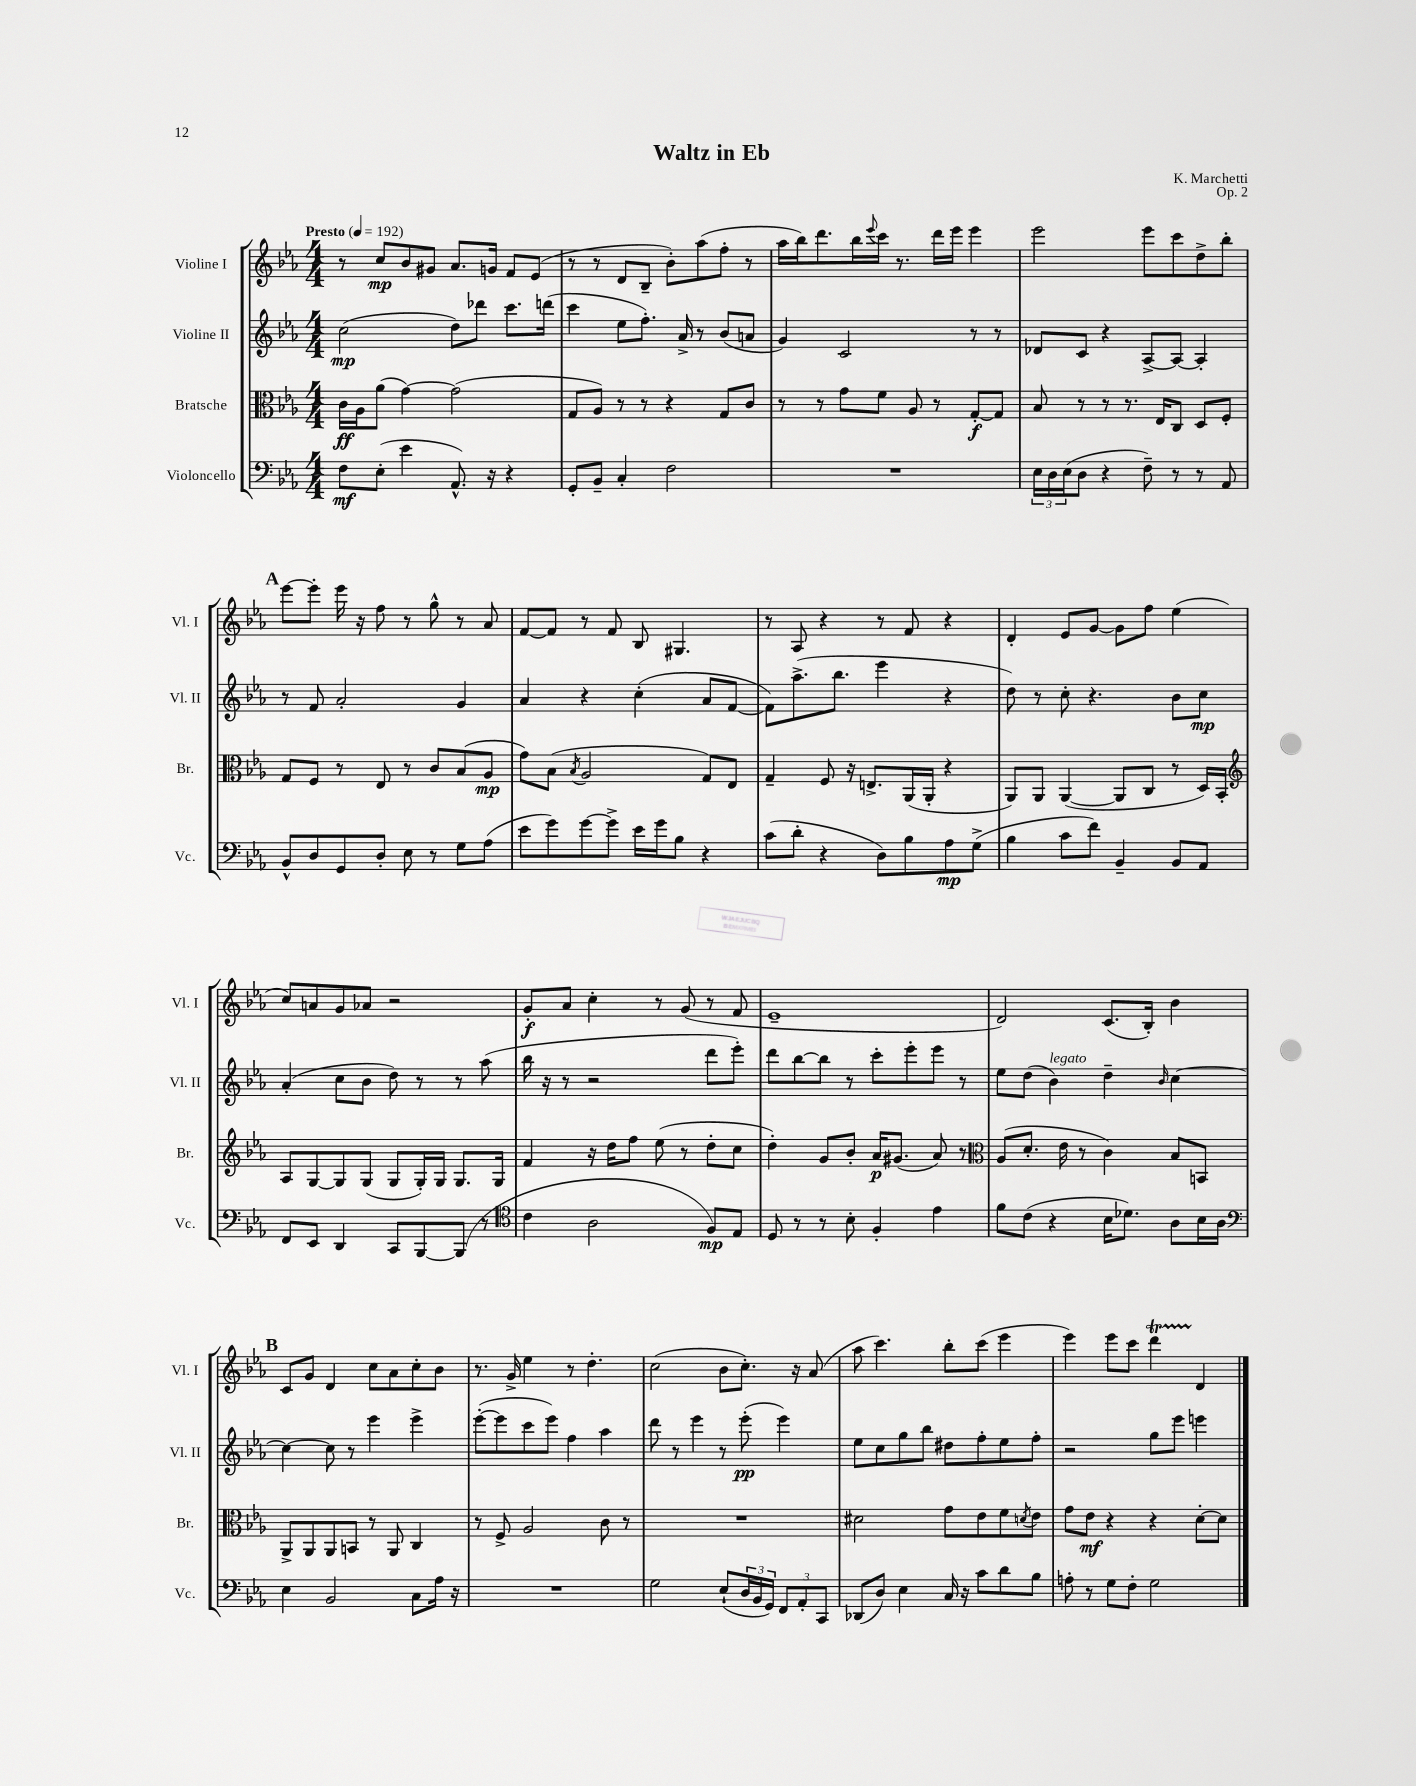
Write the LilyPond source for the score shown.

\header { title = "Waltz in Eb" composer = "K. Marchetti" opus = "Op. 2" }
<<
\new StaffGroup <<
\new Staff = "s0" \with { instrumentName = "Violine I" shortInstrumentName = "Vl. I" } {
    \clef treble \key ees \major \numericTimeSignature \time 4/4 \tempo "Presto" 4 = 192
    r8 c''8\mp bes'8 gis'8 aes'8. g'16 f'8 ees'8( |
    r8 r8 d'8 bes8-- bes'8-.) aes''8( f''8-. r8 |
    aes''16 bes''16) d'''8. bes''16 \appoggiatura { ees'''8 } c'''16 r8. d'''16 ees'''16 ees'''4 |
    ees'''2 ees'''8 c'''8 d''8-> bes''8-. |
    \mark \markup { \bold "A" } ees'''8~ ees'''8-. ees'''16 r16 f''8 r8 g''8-^ r8 aes'8 |
    f'8~ f'8 r8 f'8 bes8 gis4. |
    r8 aes8 r4 r8 f'8 r4 |
    d'4-. ees'8 g'8~ g'8 f''8 ees''4( |
    c''8) a'8 g'8 aes'8 r2 |
    g'8-.\f aes'8 c''4-. r8 g'8( r8 f'8 |
    ees'1-- |
    d'2) c'8.( bes16-.) bes'4 |
    \mark \markup { \bold "B" } c'8 g'8 d'4 c''8 aes'8 c''8-. bes'8 |
    r8. g'16-> ees''4 r8 d''4.-. |
    c''2( bes'8 c''8.-.) r16 aes'8( |
    aes''8 c'''4.) bes''8-. c'''8( ees'''4 |
    ees'''4) ees'''8 c'''8 d'''4\startTrillSpan d'4\stopTrillSpan \bar "|." |
}
\new Staff = "s1" \with { instrumentName = "Violine II" shortInstrumentName = "Vl. II" } {
    \clef treble \key ees \major \numericTimeSignature \time 4/4
    c''2\mp( d''8) des'''8 c'''8. d'''16( |
    c'''4 ees''8 f''8.-.) aes'16-> r8 bes'8( a'8 |
    g'4) c'2 r8 r8 |
    des'8 c'8 r4 aes8~-> aes8~ aes4-. |
    \mark \markup { \bold "A" } r8 f'8 aes'2-. g'4 |
    aes'4 r4 c''4-.( aes'8 f'8~ |
    f'8) aes''8.->( bes''8. ees'''4 r4 |
    d''8) r8 c''8-. r4. bes'8 c''8\mp |
    aes'4-.( c''8 bes'8 d''8) r8 r8 aes''8( |
    bes''16 r16 r8 r2 d'''8 ees'''8-.) |
    d'''8 bes''8~ bes''8 r8 c'''8-. ees'''8-. ees'''8 r8 |
    ees''8 d''8( bes'4^\markup { \italic "legato" }) d''4-- \grace { bes'16 } c''4~ |
    \mark \markup { \bold "B" } c''4~ c''8 r8 ees'''4 ees'''4-> |
    ees'''8~-.( ees'''8 c'''8 ees'''8) f''4 aes''4 |
    d'''8 r8 ees'''4 r8 ees'''8-.\pp( ees'''4) |
    ees''8 c''8 g''8 bes''8 dis''8 f''8-. ees''8 f''8-. |
    r2 g''8 ees'''8 e'''4 \bar "|." |
}
\new Staff = "s2" \with { instrumentName = "Bratsche" shortInstrumentName = "Br." } {
    \clef alto \key ees \major \numericTimeSignature \time 4/4
    c'16\ff aes16 aes'8( g'4~) g'2( |
    g8 aes8) r8 r8 r4 g8 c'8 |
    r8 r8 g'8 f'8 aes8 r8 g8~-.\f g8 |
    bes8 r8 r8 r8. ees16 c8 d8 f8-. |
    \mark \markup { \bold "A" } g8 f8 r8 ees8 r8 c'8 bes8( aes8\mp |
    g'8) bes8( \acciaccatura { bes8 } aes2 g8) ees8 |
    g4-- f8 r16 e8.-> aes,16( aes,16-. r4 |
    aes,8) aes,8 aes,4~( aes,8 c8 r8 d16) bes,16-. |
    \clef treble aes8 g8~ g8 g8( g8 g16-.) g16 g8. g16 |
    f'4 r16 d''16 f''8 ees''8( r8 d''8-. c''8 |
    d''4-.) g'8 bes'8-. aes'16\p gis'8.( aes'8) r8 |
    \clef alto aes8( d'8.-. ees'16 r8 c'4) bes8 b,8 |
    \mark \markup { \bold "B" } aes,8-> aes,8 aes,8 b,8 r8 aes,8 c4 |
    r8 f8-> aes2 c'8 r8 |
    R1 |
    dis'2 g'8 ees'8 f'8 \acciaccatura { d'8 } ees'8 |
    g'8 ees'8\mf r4 r4 d'8~-. d'8 \bar "|." |
}
\new Staff = "s3" \with { instrumentName = "Violoncello" shortInstrumentName = "Vc." } {
    \clef bass \key ees \major \numericTimeSignature \time 4/4
    f8\mf ees8-.( ees'4 aes,8.-^) r16 r4 |
    g,8-. bes,8-- c4-. f2 |
    R1 |
    \tuplet 3/2 { ees16 d16 ees16( } d8 r4 f8--) r8 r8 aes,8 |
    \mark \markup { \bold "A" } bes,8-^ d8 g,8 d8-. ees8 r8 g8 aes8( |
    ees'8 g'8) g'8~ g'8-> ees'16 g'16 bes8 r4 |
    c'8( d'8-. r4 d8) bes8 aes8\mp g8->( |
    bes4 c'8 f'8) bes,4-- bes,8 aes,8 |
    f,8 ees,8 d,4 c,8 bes,,8~ bes,,8( r8 |
    \clef tenor c'4 aes2 f8\mp) ees8 |
    d8 r8 r8 bes8-. f4-. ees'4 |
    f'8 c'8( r4 bes16 des'8.) aes8 bes16 aes16 |
    \mark \markup { \bold "B" } \clef bass ees4 bes,2 c8 aes16 r16 |
    R1 |
    g2 ees8-!( \tuplet 3/2 { d16 bes,16 g,16) } \tuplet 3/2 { f,8 aes,8-. c,8 } |
    des,8( d8) ees4 c16 r16 c'8 d'8 bes8 |
    a8-. r8 g8 f8-. g2 \bar "|." |
}
>>
>>
\layout { \context { \Score \remove "Bar_number_engraver" } }
